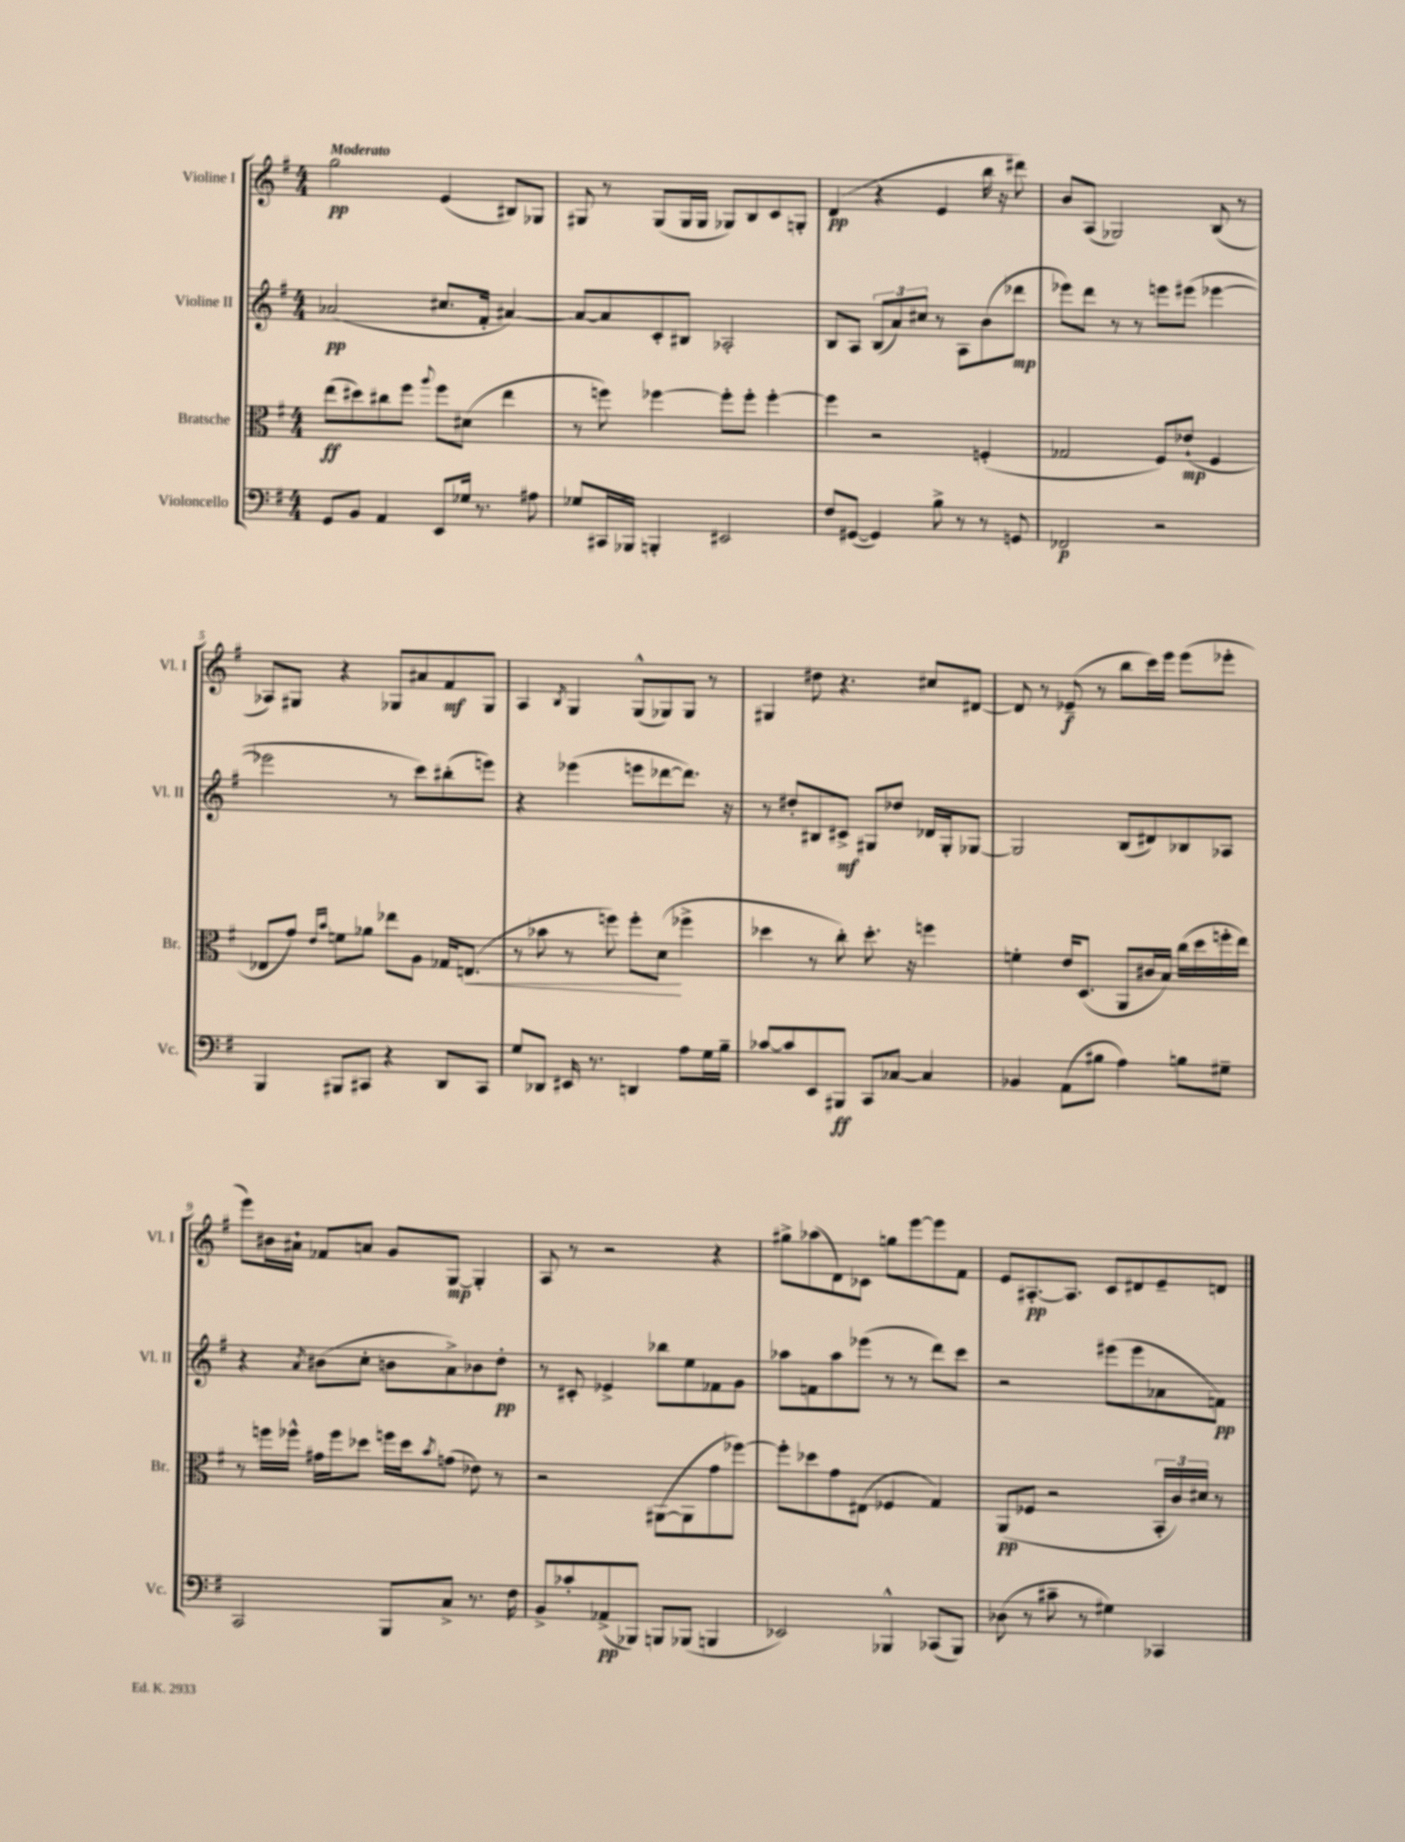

**kern	**kern	**kern	**kern
*staff4	*staff3	*staff2	*staff1
*clefF4	*clefC3	*clefG2	*clefG2
*k[f#]	*k[f#]	*k[f#]	*k[f#]
*M4/4	*M4/4	*M4/4	*M4/4
8GG	(8ee	(2a-	2gg
8BB	8dd#)	.	.
4AA	8cc#	.	.
.	8ff#	.	.
.	8qqaa	.	.
8EE	8ff#	8.cc#	(4e
16G-	(8d#	.	.
8.r	.	16f#'	.
.	4ee	[4a#)	8B#)
8A#	.	.	8G-
=	=	=	=
8G-	8r	8a#_	8G#
16CC#	8ff)	8a#]	8r
16BBB-	.	.	.
4BBB'	[4ff-	8c'	(8G#
.	.	8B#	16G#
.	.	.	16G#
2EE#	8ff-']	2A-'	8G-)
.	8ff-'	.	8B
.	[4ff-'	.	8c
.	.	.	8G'
=	=	=	=
8F#	4ff-]	8B	(4d
([8GG#	.	8A	.
4GG#])	2r	(12B	4r
.	.	12a)	.
.	.	12cc#	.
8B^	.	8r	4e
8r	.	8A	.
8r	(4F'	(8b	16bb
.	.	.	16r
8GG	.	8ddd-	8ddd#)
=	=	=	=
2FF-	2G-	8eee-)	8b
.	.	8ddd	(8A
.	.	8r	2G-)
.	.	8r	.
2r	8F#)	8eee	.
.	(8e-`	(8eee#	.
.	4F#	[4eee-	(8B
.	.	.	8r
=	=	=	=
4BBB	8E-	2eee-]	8A-)
.	8g)	.	8G#
.	16qqe	.	.
.	16qqb	.	.
8BBB#	8f	.	4r
8CC#	8a-	.	.
4r	8ee-	8r	8G-
.	8A	8ccc)	8a#
8DD	16G-	(8bb#'	8f#
.	(8.E	.	.
8CC#	.	8eee)	8G-
=	=	=	=
8G	8r	4r	4A
8DD-	8b-	.	.
.	.	.	8qB
16EE#	8r	(4eee-	4G
8.r	.	.	.
.	8ff)	.	.
4DD	8ff'	8eee	(8G^^
.	(8d	[8ddd-	8G-)
8A	4ff-^	8.ddd-])	8G-
16G	.	.	8r
16B~	.	16r	.
=	=	=	=
[8c-	4dd-	8r	4G#
8c-]	.	8dd#'	.
8EE	8r	8B#	8dd#
8BBB#	8cc')	8c#^	4.r
8CC	8.dd-'	8G#	.
[8C-	.	8dd-	.
.	16r	.	.
4C-]	4ff	16d-	8cc#
.	.	16G#'	.
.	.	[8G-	[8d#
=	=	=	=
4BB-	4f'	2G-]	8d#]
.	.	.	8r
(8AA	16e	.	(8e-~
.	(8.D	.	.
8B#	.	.	8r
4A)	8AA	(8B	8bb
.	16c#	8d#)	16ccc)
.	16B)	.	16eee
8B	(16cc	8B-	(8eee
.	16dd	.	.
8G#~	16ff'	8A-	8eee-'
.	16ee)	.	.
=	=	=	=
2CC	8r	4r	8eee)
.	16ff	.	16b#
.	16ff-^^	.	16a#`
.	.	8qa	.
.	16g#	(8b#	8f-
.	16ff-	.	.
.	8dd-	8cc'	8a
8BBB	16ff	8b	8g
.	16dd-	.	.
.	8qb	.	.
8C^	(8g	8a^)	[8G
8.r	8e-)	8b-	4G']
.	8r	8dd'	.
16F#	.	.	.
=	=	=	=
8BB^	2r	8r	8A
8c-'	.	8c#'	8r
(8AA-^	.	4e-^	2r
8BBB-)	.	.	.
8BBB	([8AA#	8bb-	.
(8BBB-	8AA#]	8ee	.
4BBB	8g	8f-	4r
.	[8ff-)	8g	.
=	=	=	=
2EE-)	8ff-']	8aa-	8gg#^
.	8dd-	8f	(8aa-
.	8g	8aa-	8d)
.	(8E#	(8eee-	8c-
4BBB-^^	4F-	8r	8gg
.	.	8r	[8eee
(8CC-	4G)	8ddd)	8eee]
8BBB-)	.	8ccc	8f#
=	=	=	=
(8D-	(8AA	2r	8e
8r	8F-	.	[8.A#'
8c#~	2r	.	.
.	.	.	8.A#]
8r	.	.	.
4G#)	.	(8eee#	8c
.	.	8eee#	8d#
4CC-	24BB'	8a-	8e~
.	24c)	.	.
.	24d#	.	.
.	8r	8f)	8d
==	==	==	==
*-	*-	*-	*-
